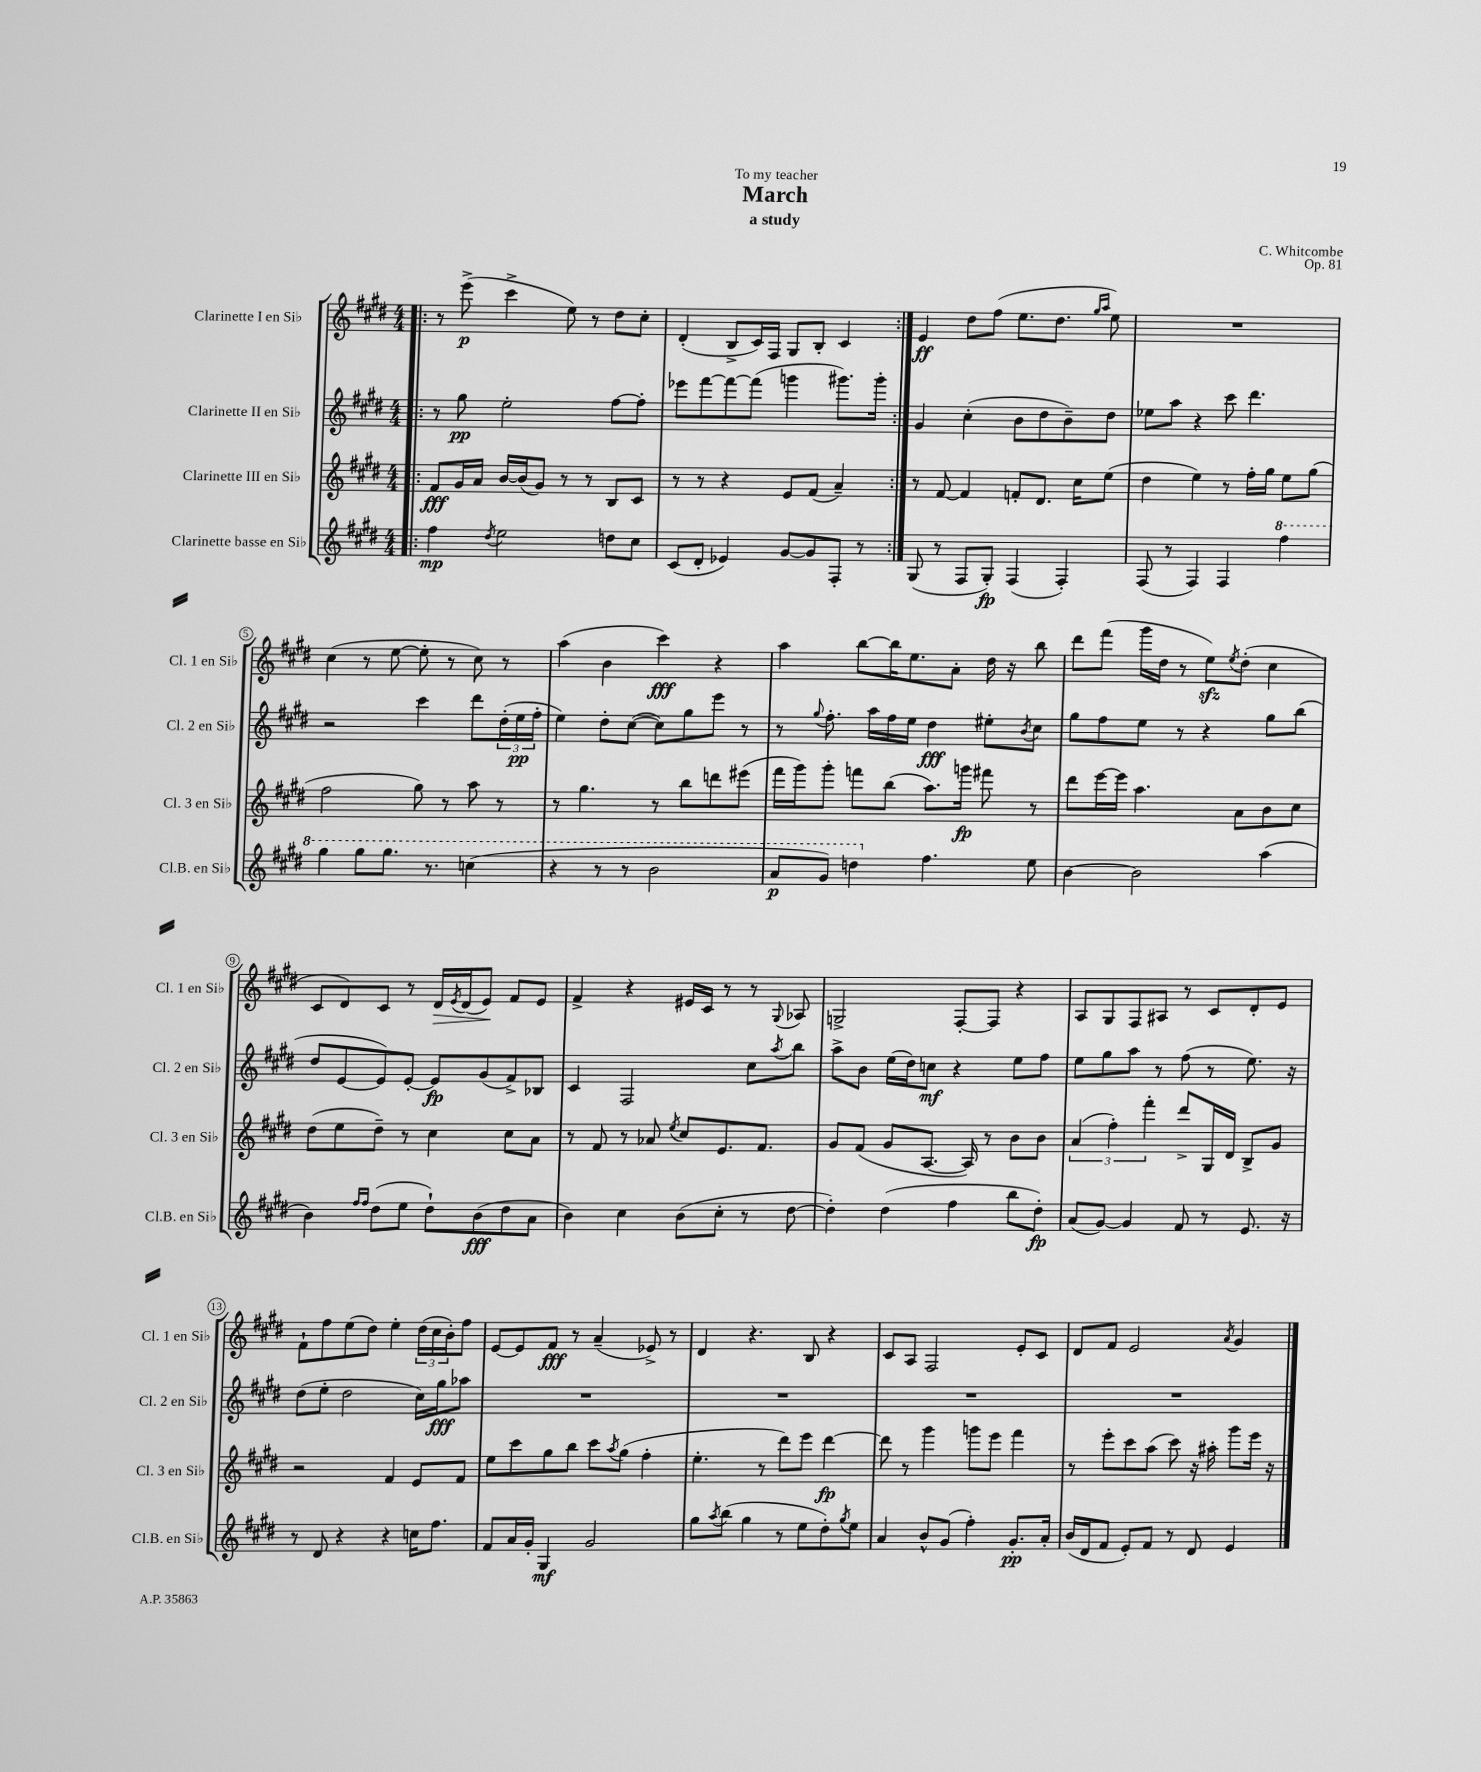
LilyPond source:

\header { title = "March" composer = "C. Whitcombe" subtitle = "a study" dedication = "To my teacher" opus = "Op. 81" }
<<
\new StaffGroup <<
\new Staff = "s0" \with { instrumentName = "Clarinette I en Sib" shortInstrumentName = "Cl. 1 en Sib" } {
    \clef treble \key e \major \numericTimeSignature \time 4/4
    \repeat volta 2 { \bar ".|:" r8 e'''8->\p( cis'''4-> e''8) r8 dis''8 cis''8-. |
    dis'4-.( b8-> cis'16) fis16 gis8 b8-. cis'4 | }
    e'4\ff dis''8 fis''8( e''8. dis''8. \grace { gis''16 a''16 } e''8) |
    R1 |
    cis''4( r8 e''8~ e''8-. r8 cis''8) r8 |
    a''4( b'4 cis'''4\fff) r4 |
    a''4 b''8~ b''16 e''8. a'8-. dis''16 r16 b''8 |
    dis'''8 fis'''8( gis'''16 dis''16 r8 e''8\sfz) \acciaccatura { e''8 } dis''8-.( cis''4 |
    cis'8 dis'8) cis'8 r8 dis'16\> \acciaccatura { e'8 } dis'16( e'8\!) fis'8 e'8 |
    fis'4-> r4 eis'16 cis'16 r8 r8 \appoggiatura { gis8 } aes8 |
    g2-> fis8~-. fis8 r4 |
    a8 gis8 fis8 ais8 r8 cis'8 dis'8-. e'8 |
    fis'8-! fis''8 e''8( dis''8) e''4-. \tuplet 3/2 { dis''16( cis''16 b'16-.) } fis''8 |
    e'8~ e'8 fis'8\fff r8 a'4--( ees'8->) r8 |
    dis'4 r4. b8 r4 |
    cis'8 a8 fis2 e'8-. cis'8 |
    dis'8 fis'8 e'2 \acciaccatura { a'8 } gis'4 \bar "|." |
}
\new Staff = "s1" \with { instrumentName = "Clarinette II en Sib" shortInstrumentName = "Cl. 2 en Sib" } {
    \clef treble \key e \major \numericTimeSignature \time 4/4
    \repeat volta 2 { \bar ".|:" r8 gis''8\pp e''2-. fis''8~ fis''8-. |
    ees'''8 fis'''8~ fis'''8~ fis'''8( g'''4 gis'''8.) gis'''16-. | }
    gis'4 cis''4-.( b'8 dis''8 b'8--) dis''8 |
    ees''8 a''8 r4 cis'''8 dis'''4. |
    r2 cis'''4 dis'''8 \tuplet 3/2 { dis''16-.( e''16\pp fis''16-. } |
    e''4) dis''8-. cis''8~( cis''8) gis''8 e'''8 r8 |
    r8 \appoggiatura { gis''8 } fis''8.-. a''16 fis''16 e''16 dis''4\fff eis''8-. \acciaccatura { b'8 } cis''8 |
    gis''8 fis''8 e''8 r8 r4 gis''8 b''8( |
    dis''8 e'8~ e'8) e'8~-. e'8\fp gis'8( fis'8->) bes8 |
    cis'4 fis2 cis''8 \acciaccatura { a''8 } b''8 |
    a''8-> b'8 e''16( dis''16) c''8\mf r4 e''8 fis''8 |
    e''8 gis''8 a''8 r8 fis''8( r8 e''8.) r16 |
    dis''8( e''8-. dis''2 cis''16) gis''16\fff aes''8 |
    R1 |
    R1 |
    R1 |
    R1 \bar "|." |
}
\new Staff = "s2" \with { instrumentName = "Clarinette III en Sib" shortInstrumentName = "Cl. 3 en Sib" } {
    \clef treble \key e \major \numericTimeSignature \time 4/4
    \repeat volta 2 { \bar ".|:" fis'8\fff gis'16 a'16 b'16~ b'16( gis'8) r8 r8 b8 cis'8 |
    r8 r8 r4 e'8 fis'8( a'4--) | }
    r8 fis'8~ fis'4 f'8-. dis'8. cis''16 e''8( |
    dis''4 e''4) r8 fis''16-. gis''16 e''8 gis''8( |
    fis''2 gis''8) r8 a''8 r8 |
    r8 gis''4. r8 b''8 d'''8 eis'''8( |
    fis'''16 gis'''16) gis'''8-. f'''8 b''8( a''8.) g'''16\fp fis'''8 r8 |
    dis'''8 e'''16~ e'''16 a''4. a'8 b'8 cis''8 |
    dis''8( e''8 dis''8--) r8 cis''4 cis''8 a'8 |
    r8 fis'8 r8 aes'8 \acciaccatura { e''8 } cis''8 e'8. fis'8. |
    gis'8 fis'8( gis'8 a8.~ a16) r8 b'8 b'8 |
    \tuplet 3/2 { a'4( fis''4-.) fis'''4-. } dis'''8-> gis16 dis'16 b8-> gis'8 |
    r2 fis'4 e'8 fis'8 |
    e''8 cis'''8 gis''8 b''8 cis'''8 \acciaccatura { a''8 } gis''8( fis''4-. |
    e''4.-. r8 dis'''8) e'''8 dis'''4~\fp |
    dis'''8 r8 gis'''4 g'''8 e'''8 fis'''4 |
    r8 e'''8-. cis'''8 a''8( cis'''8) r16 ais''16-. gis'''8 e'''16 r16 \bar "|." |
}
\new Staff = "s3" \with { instrumentName = "Clarinette basse en Sib" shortInstrumentName = "Cl.B. en Sib" } {
    \clef treble \key e \major \numericTimeSignature \time 4/4
    \repeat volta 2 { \bar ".|:" fis''4\mp \acciaccatura { dis''8 } e''2 d''8 cis''8 |
    cis'8( dis'8-. ees'4) gis'8~ gis'8 fis8-. r8 | }
    gis8( r8 fis8 gis8-.\fp) fis4( fis4-.) |
    fis8( r8 fis4) fis4 \ottava #1 fis'''4 |
    gis'''4 gis'''8 gis'''8. r8. c'''4( |
    r4 r8 r8 b''2 |
    a''8\p gis''8) d'''4 \ottava #0 fis''4. e''8 |
    b'4~ b'2 a''4( |
    b'4) \grace { fis''16 fis''16 } dis''8( e''8 dis''8-!) b'8\fff( dis''8 a'8 |
    b'4) cis''4 b'8( cis''8-. r8 dis''8~ |
    dis''4-.) dis''4( fis''4 b''8 dis''8-.\fp) |
    a'8( gis'8~) gis'4 fis'8 r8 e'8. r16 |
    r8 dis'8 r4 r4 c''16 fis''8. |
    fis'8 a'16 gis'16-. gis4\mf gis'2 |
    gis''8 \acciaccatura { a''8 } b''8( gis''4 r8 e''8 dis''8-.) \acciaccatura { gis''8 } e''8 |
    a'4 b'8-^ gis'8( fis''4-.) gis'8.-.\pp a'16-. |
    b'16( dis'16 fis'8 e'8-.) fis'8 r8 dis'8 e'4 \bar "|." |
}
>>
>>
\layout { \context { \Score \override BarNumber.stencil = #(make-stencil-circler 0.1 0.3 ly:text-interface::print) } }
